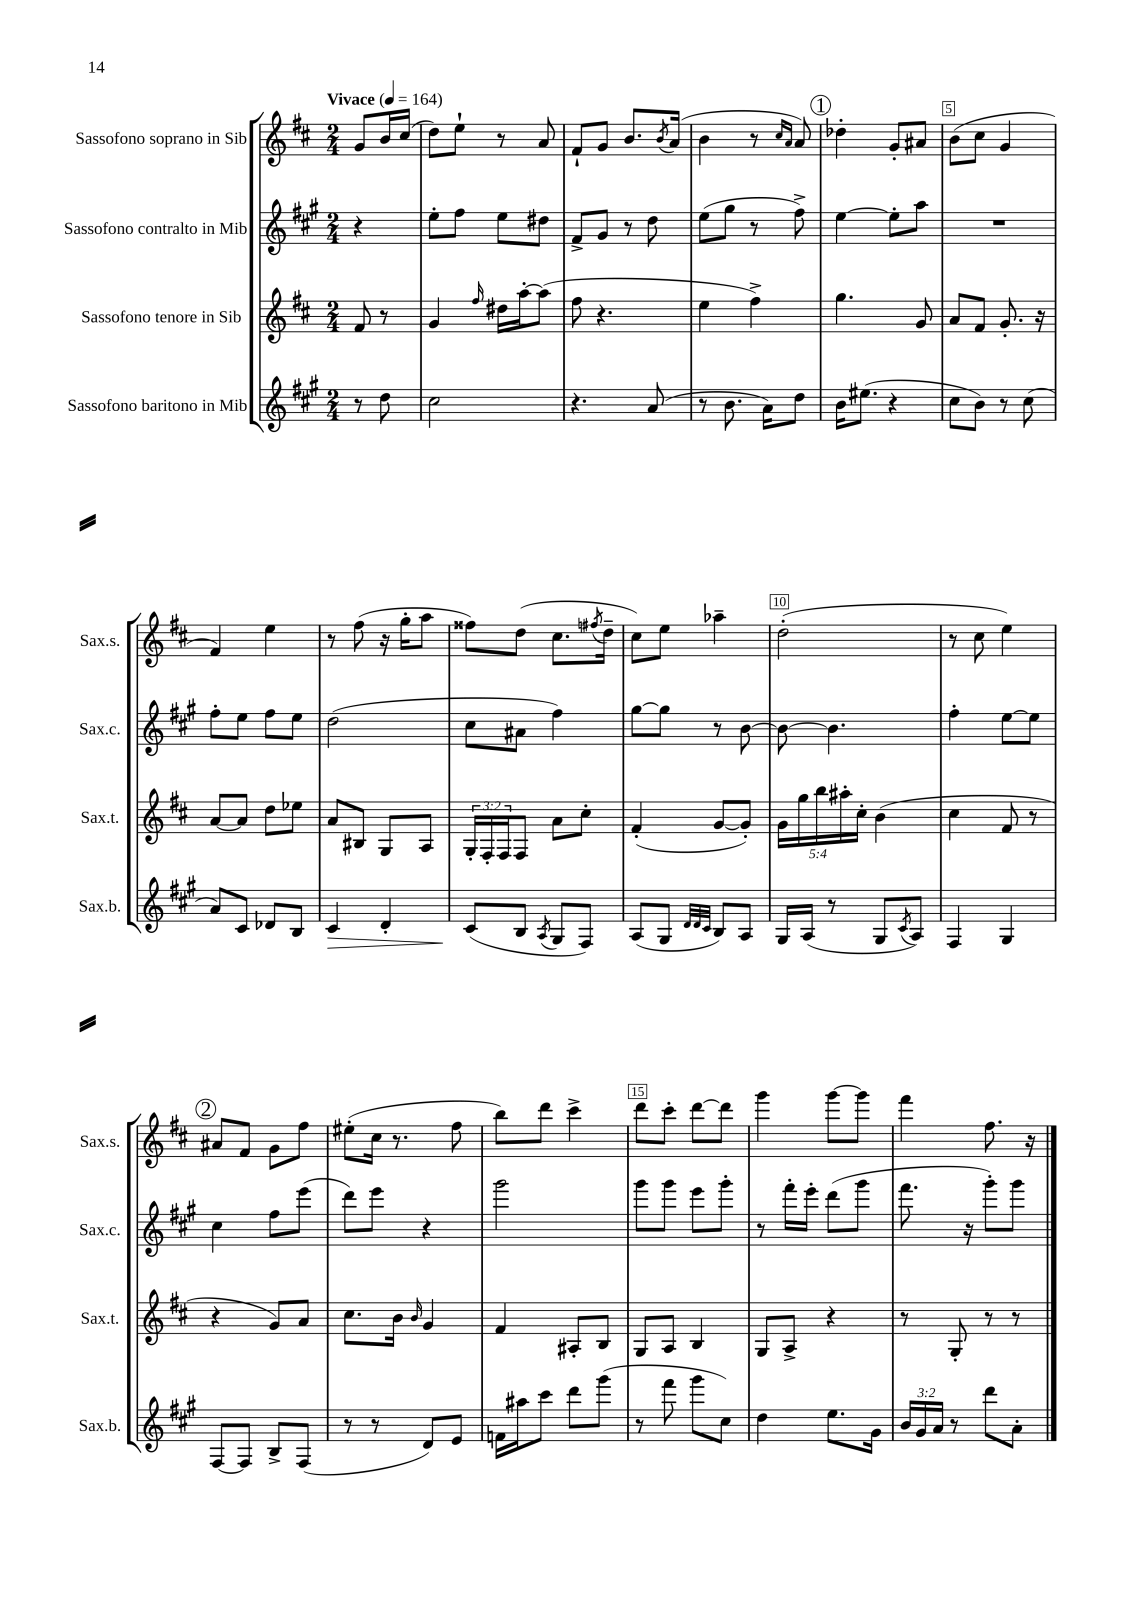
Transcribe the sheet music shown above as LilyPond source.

<<
\new StaffGroup <<
\new Staff = "s0" \with { instrumentName = "Sassofono soprano in Sib" shortInstrumentName = "Sax.s." } {
    \clef treble \key d \major \numericTimeSignature \time 2/4 \partial 4 \tempo "Vivace" 4 = 164
    g'8 b'16 cis''16( |
    d''8) e''8-! r8 a'8 |
    fis'8-! g'8 b'8. \acciaccatura { b'8 } a'16( |
    b'4 r8 \grace { cis''16 a'16 } a'8) |
    \mark \markup { \circle "1" } des''4-. g'8-. ais'8 |
    b'8( cis''8 g'4 |
    fis'4) e''4 |
    r8 fis''8( r16 g''16-. a''8 |
    fisis''8) d''8( cis''8. \acciaccatura { fis''8 } d''16-- |
    cis''8) e''8 aes''4-- |
    d''2-.( |
    r8 cis''8 e''4) |
    \mark \markup { \circle "2" } ais'8 fis'8 g'8 fis''8 |
    eis''8-.( cis''16 r8. fis''8 |
    b''8) d'''8 cis'''4-> |
    d'''8 cis'''8-. d'''8~ d'''8 |
    g'''4 g'''8~ g'''8 |
    fis'''4 fis''8. r16 \bar "|." |
}
\new Staff = "s1" \with { instrumentName = "Sassofono contralto in Mib" shortInstrumentName = "Sax.c." } {
    \clef treble \key a \major \numericTimeSignature \time 2/4 \partial 4
    r4 |
    e''8-. fis''8 e''8 dis''8 |
    fis'8-> gis'8 r8 d''8 |
    e''8( gis''8 r8 fis''8->) |
    \mark \markup { \circle "1" } e''4~ e''8-. a''8 |
    R2 |
    fis''8-. e''8 fis''8 e''8 |
    d''2( |
    cis''8 ais'8 fis''4) |
    gis''8~ gis''8 r8 b'8~ |
    b'8~ b'4. |
    fis''4-. e''8~ e''8 |
    \mark \markup { \circle "2" } cis''4 fis''8 e'''8( |
    d'''8) e'''8 r4 |
    gis'''2 |
    gis'''8 gis'''8 e'''8 gis'''8-. |
    r8 fis'''16-. e'''16-. d'''8( gis'''8 |
    fis'''8. r16 gis'''8-.) gis'''8 \bar "|." |
}
\new Staff = "s2" \with { instrumentName = "Sassofono tenore in Sib" shortInstrumentName = "Sax.t." } {
    \clef treble \key d \major \numericTimeSignature \time 2/4 \override Staff.TupletNumber.text = #tuplet-number::calc-fraction-text \partial 4
    fis'8 r8 |
    g'4 \grace { fis''16 } dis''16 a''16~-. a''8( |
    fis''8 r4. |
    e''4 fis''4->) |
    \mark \markup { \circle "1" } g''4. g'8 |
    a'8 fis'8 g'8.-. r16 |
    a'8~ a'8 d''8 ees''8 |
    a'8 bis8 g8 a8 |
    \tuplet 3/2 { g16-. fis16-. fis16 } fis8 a'8 cis''8-. |
    fis'4-.( g'8~ g'8-.) |
    \tuplet 5/4 { g'16 g''16 b''16 ais''16-. cis''16-. } b'4( |
    cis''4 fis'8 r8 |
    \mark \markup { \circle "2" } r4 g'8) a'8 |
    cis''8. b'16 \grace { b'16 } g'4 |
    fis'4 ais8-. b8 |
    g8 a8 b4 |
    g8 a8-> r4 |
    r8 g8-. r8 r8 \bar "|." |
}
\new Staff = "s3" \with { instrumentName = "Sassofono baritono in Mib" shortInstrumentName = "Sax.b." } {
    \clef treble \key a \major \numericTimeSignature \time 2/4 \override Staff.TupletNumber.text = #tuplet-number::calc-fraction-text \partial 4
    r8 d''8 |
    cis''2 |
    r4. a'8( |
    r8 b'8. a'16) d''8 |
    \mark \markup { \circle "1" } b'16 eis''8.( r4 |
    cis''8 b'8) r8 cis''8( |
    a'8) cis'8 des'8 b8 |
    cis'4\> d'4-. |
    cis'8\!( b8 \acciaccatura { a8 } gis8 fis8) |
    a8( gis8 \grace { d'32 d'32 cis'32 } b8) a8 |
    gis16 a16( r8 gis8 \acciaccatura { cis'8 } a8) |
    fis4 gis4 |
    \mark \markup { \circle "2" } fis8~ fis8 b8-> fis8( |
    r8 r8 d'8) e'8 |
    f'16 ais''16 cis'''8 d'''8 gis'''8( |
    r8 fis'''8 gis'''8 cis''8) |
    d''4 e''8. gis'16 |
    \tuplet 3/2 { b'16 gis'16 a'16 } r8 d'''8 a'8-. \bar "|." |
}
>>
>>
\layout { \context { \Score \override BarNumber.break-visibility = ##(#f #t #t) barNumberVisibility = #(every-nth-bar-number-visible 5) \override BarNumber.stencil = #(make-stencil-boxer 0.1 0.3 ly:text-interface::print) } }
